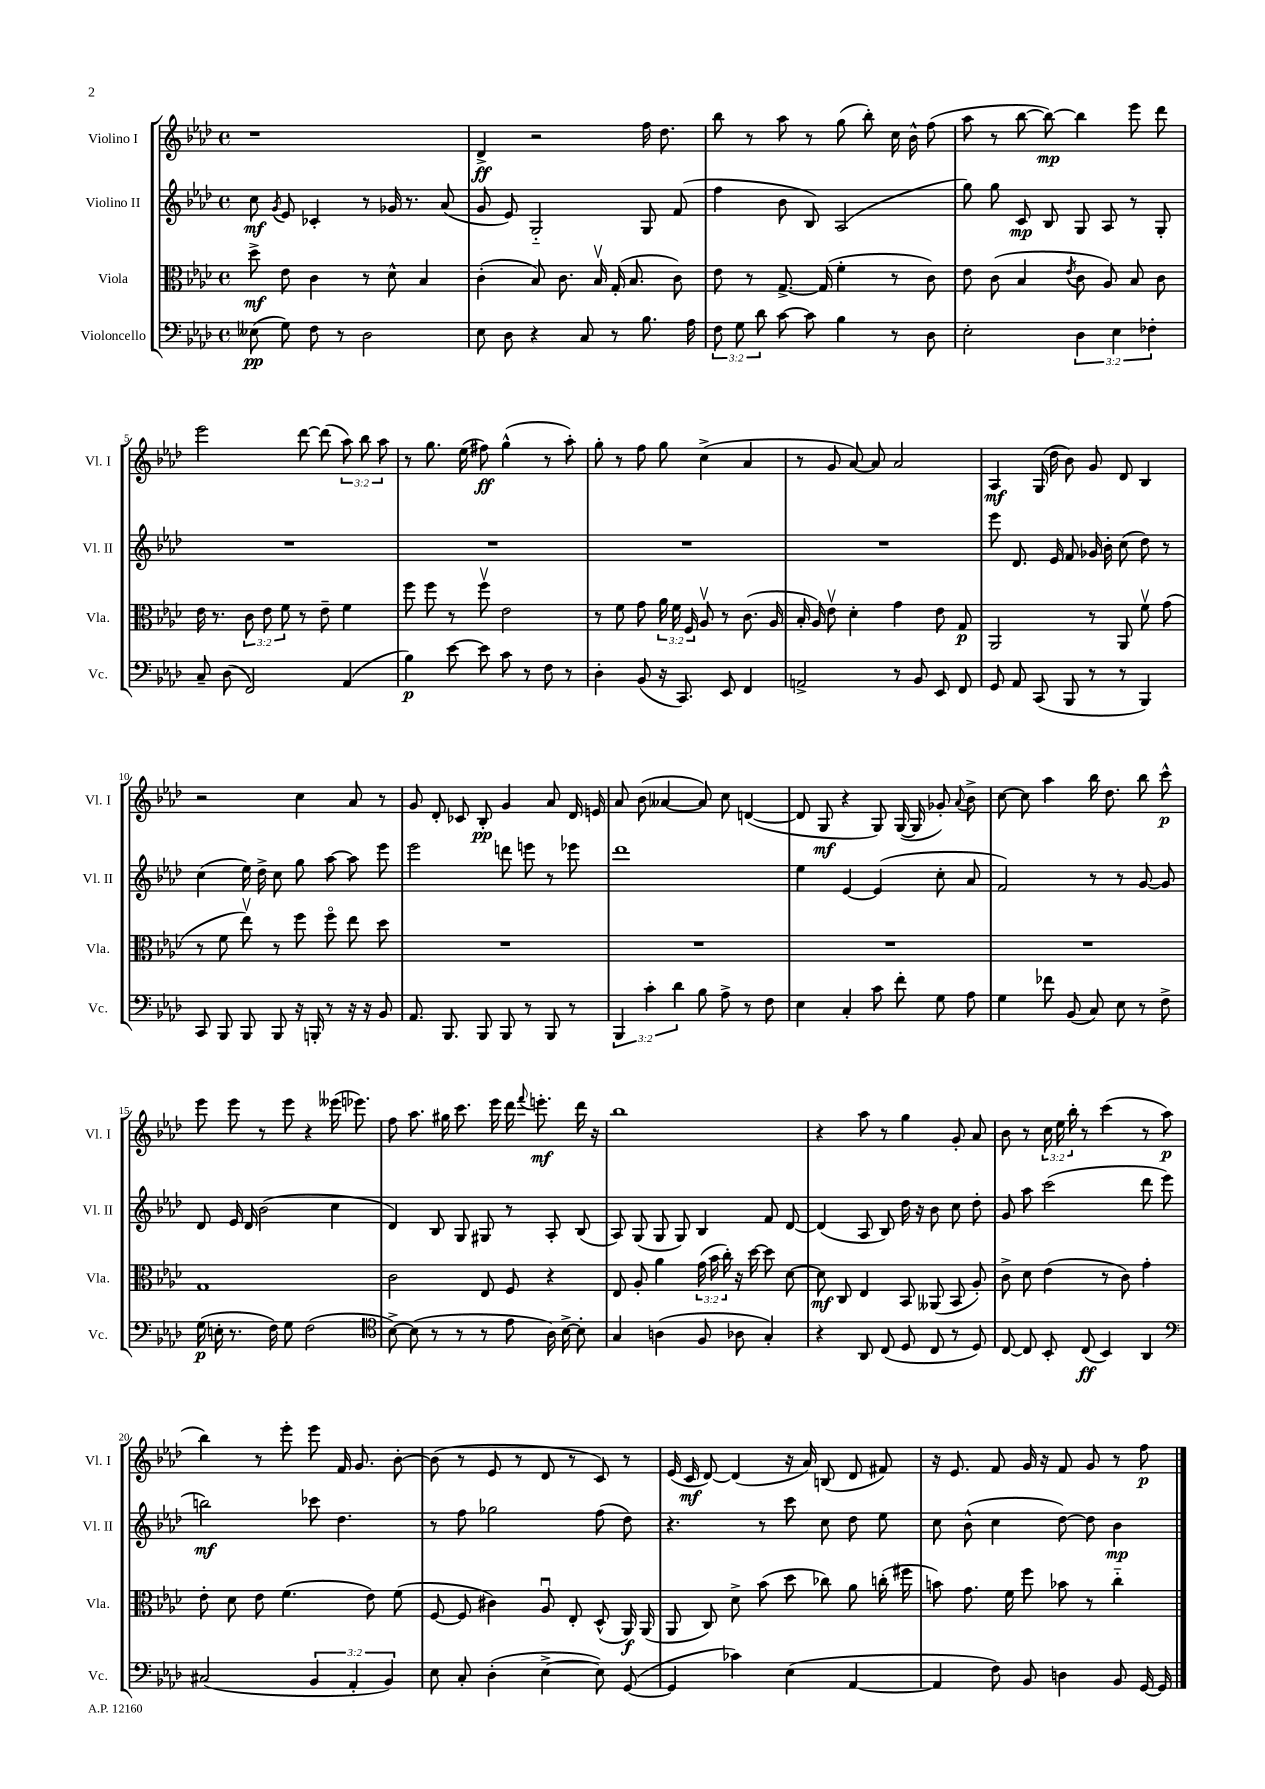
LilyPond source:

<<
\new StaffGroup <<
\new Staff = "s0" \with { instrumentName = "Violino I" shortInstrumentName = "Vl. I" } {
    \clef treble \key aes \major \defaultTimeSignature \time 4/4 \override Staff.TupletNumber.text = #tuplet-number::calc-fraction-text
    \autoBeamOff r1 |
    des'4->\ff r2 f''16 des''8. |
    bes''8 r8 aes''8 r8 g''8( bes''8-.) c''16 bes'16-^ f''8( |
    aes''8 r8 bes''8~ bes''8~\mp) bes''4 ees'''8 des'''8 |
    ees'''2 des'''8~ des'''8( \tuplet 3/2 { aes''8) bes''8 aes''8 } |
    r8 g''8. ees''16( fis''8\ff) g''4-^( r8 aes''8-.) |
    g''8-. r8 f''8 g''8 c''4->( aes'4 |
    r8 g'8 aes'8~) aes'8 aes'2 |
    aes4\mf g16( des''16 bes'8) g'8 des'8 bes4 |
    r2 c''4 aes'8 r8 |
    g'8 des'8-. ces'8 bes8-.\pp g'4 aes'8 des'16 e'16 |
    aes'8 bes'8( aeses'4~ aeses'8) c''8 d'4~( |
    d'8 g8\mf r4 g8) g16~( g16 ges'8-.) \appoggiatura { aes'8 } bes'8-> |
    c''8~ c''8 aes''4 bes''16 des''8. bes''8 c'''8-^\p |
    ees'''8 ees'''8 r8 ees'''8 r4 eeses'''16( ees'''8.) |
    f''8 aes''8. gis''16 c'''8. ees'''16 des'''16 \appoggiatura { f'''8 } e'''8.-.\mf des'''16 r16 |
    bes''1 |
    r4 aes''8 r8 g''4 g'8-. aes'8 |
    bes'8 r8 \tuplet 3/2 { c''16 ees''16 bes''16-. } r8 c'''4( r8 aes''8\p |
    bes''4) r8 ees'''8-. ees'''8 f'16 g'8. bes'8~-. |
    bes'8( r8 ees'8 r8 des'8 r8 c'8) r8 |
    ees'16( c'16\mf des'8~) des'4( r16 aes'16) b8( des'8 fis'8) |
    r16 ees'8. f'8 g'16 r16 f'8 g'8 r8 f''8\p \bar "|." |
}
\new Staff = "s1" \with { instrumentName = "Violino II" shortInstrumentName = "Vl. II" } {
    \clef treble \key aes \major \defaultTimeSignature \time 4/4
    \autoBeamOff c''8\mf \acciaccatura { g'8 } ees'8 ces'4-. r8 ges'16 r8. aes'8( |
    g'8 ees'8) g2-_ g8 f'8( |
    f''4 bes'8 bes8) aes2( |
    g''8) g''8 c'8\mp bes8 g8 aes8 r8 g8-. |
    R1 |
    R1 |
    R1 |
    R1 |
    ees'''8 des'8. ees'16 f'8 ges'16 bes'16-. c''8( des''8) r8 |
    c''4( ees''16) des''16-> c''8 g''8 aes''8~ aes''8 ees'''8 |
    ees'''2 d'''8 e'''8 r8 ees'''8 |
    des'''1 |
    ees''4 ees'4~ ees'4( c''8-. aes'8 |
    f'2) r8 r8 g'8~ g'8 |
    des'8 ees'16 des'16 bes'2( c''4 |
    des'4) bes8 g8 gis8 r8 aes8-. bes8( |
    aes8) g8( g8 g8) bes4 f'8 des'8~ |
    des'4( aes8 bes8) des''16 r16 bes'8 c''8 des''8-. |
    g'8 aes''8 c'''2( des'''8 ees'''8 |
    b''2\mf) ces'''8 des''4. |
    r8 f''8 ges''2 f''8( des''8) |
    r4. r8 c'''8 c''8 des''8 ees''8 |
    c''8 bes'8-^( c''4 des''8~) des''8 bes'4\mp \bar "|." |
}
\new Staff = "s2" \with { instrumentName = "Viola" shortInstrumentName = "Vla." } {
    \clef alto \key aes \major \defaultTimeSignature \time 4/4 \override Staff.TupletNumber.text = #tuplet-number::calc-fraction-text
    \autoBeamOff des''8->\mf ees'8 c'4 r8 des'8-^ bes4 |
    c'4-.( bes8) c'8. bes16\upbow g16-.( bes8. c'8) |
    ees'8 r8 g8.~-> g16( f'4-. r8 c'8) |
    ees'8 c'8( bes4 \acciaccatura { ees'8 } c'8 aes8) bes8 c'8 |
    ees'16 r8. \tuplet 3/2 { c'8 ees'8 f'8 } r8 ees'8-- f'4 |
    f''8 f''8 r8 f''8\upbow ees'2 |
    r8 f'8 g'8 \tuplet 3/2 { aes'16 f'16 f16 } aes8\upbow r8 c'8.( aes16 |
    bes16-. aes16) ees'8\upbow des'4-. g'4 ees'8 g8\p |
    aes,2 r8 aes,8 f'8\upbow g'8( |
    r8 f'8 ees''8\upbow) r8 f''8 f''8\flageolet ees''8 des''8 |
    R1 |
    R1 |
    R1 |
    R1 |
    g1 |
    c'2 ees8 f8 r4 |
    ees8 aes8-. aes'4 \tuplet 3/2 { g'16( bes'16 c''16-.) } r16 des''16~ des''8 des'8~ |
    des'8\mf c8 ees4 bes,8 aeses,8( bes,8 aes8-.) |
    c'8-> des'8 ees'4( r8 c'8) g'4-. |
    ees'8-. des'8 ees'8 f'4.( ees'8) f'8( |
    f8~ f8 cis'4) aes8\downbow ees8-. des8-^( aes,16\f) aes,16( |
    aes,8 c8) des'8-> bes'8( des''8 ces''8) aes'8 c''16-.( fis''16 |
    b'8) g'8. f'16 f''8 bes'8 r8 c''4-_ \bar "|." |
}
\new Staff = "s3" \with { instrumentName = "Violoncello" shortInstrumentName = "Vc." } {
    \clef bass \key aes \major \defaultTimeSignature \time 4/4 \override Staff.TupletNumber.text = #tuplet-number::calc-fraction-text
    \autoBeamOff eeses8\pp( g8) f8 r8 des2 |
    ees8 des8 r4 c8 r8 bes8. aes16 |
    \tuplet 3/2 { f8 g8 des'8 } c'8~ c'8 bes4 r8 des8 |
    ees2-. \tuplet 3/2 { des4 ees4 fes4-. } |
    c8-- des8( f,2) aes,4( |
    bes4\p) ees'8~ ees'8 c'8 r8 f8 r8 |
    des4-. bes,8( r16 c,8.) ees,8 f,4 |
    a,2-> r8 bes,8 ees,8 f,8 |
    g,8 aes,8 c,8( bes,,8 r8 r8 bes,,4) |
    c,8 bes,,8 bes,,8 bes,,8 r16 b,,16-. r8 r16 r16 bes,8 |
    aes,8. bes,,8. bes,,8 bes,,8 r8 bes,,8 r8 |
    \tuplet 3/2 { bes,,4 c'4-. des'4 } bes8 aes8-> r8 f8 |
    ees4 c4-. c'8 f'8-. g8 aes8 |
    g4 fes'8 bes,8( c8) ees8 r8 f8-> |
    g16\p( e16-. r8. f16) g8 f2( |
    \clef tenor bes8~->) bes8( r8 r8 r8 ees'8 aes16) bes16~-> bes8-. |
    g4 a4( f8 aes8 g4-.) |
    r4 aes,8 c8( des8 c8 r8 des8) |
    c8~ c8 bes,8-. c8\ff( bes,4) aes,4 |
    \clef bass cis2( \tuplet 3/2 { bes,4 aes,4-. bes,4) } |
    ees8 c8-. des4-.( ees4~-> ees8) g,8~( |
    g,4 ces'4) ees4( aes,4~ |
    aes,4 f8) bes,8 d4 bes,8 g,16~ g,16 \bar "|." |
}
>>
>>
